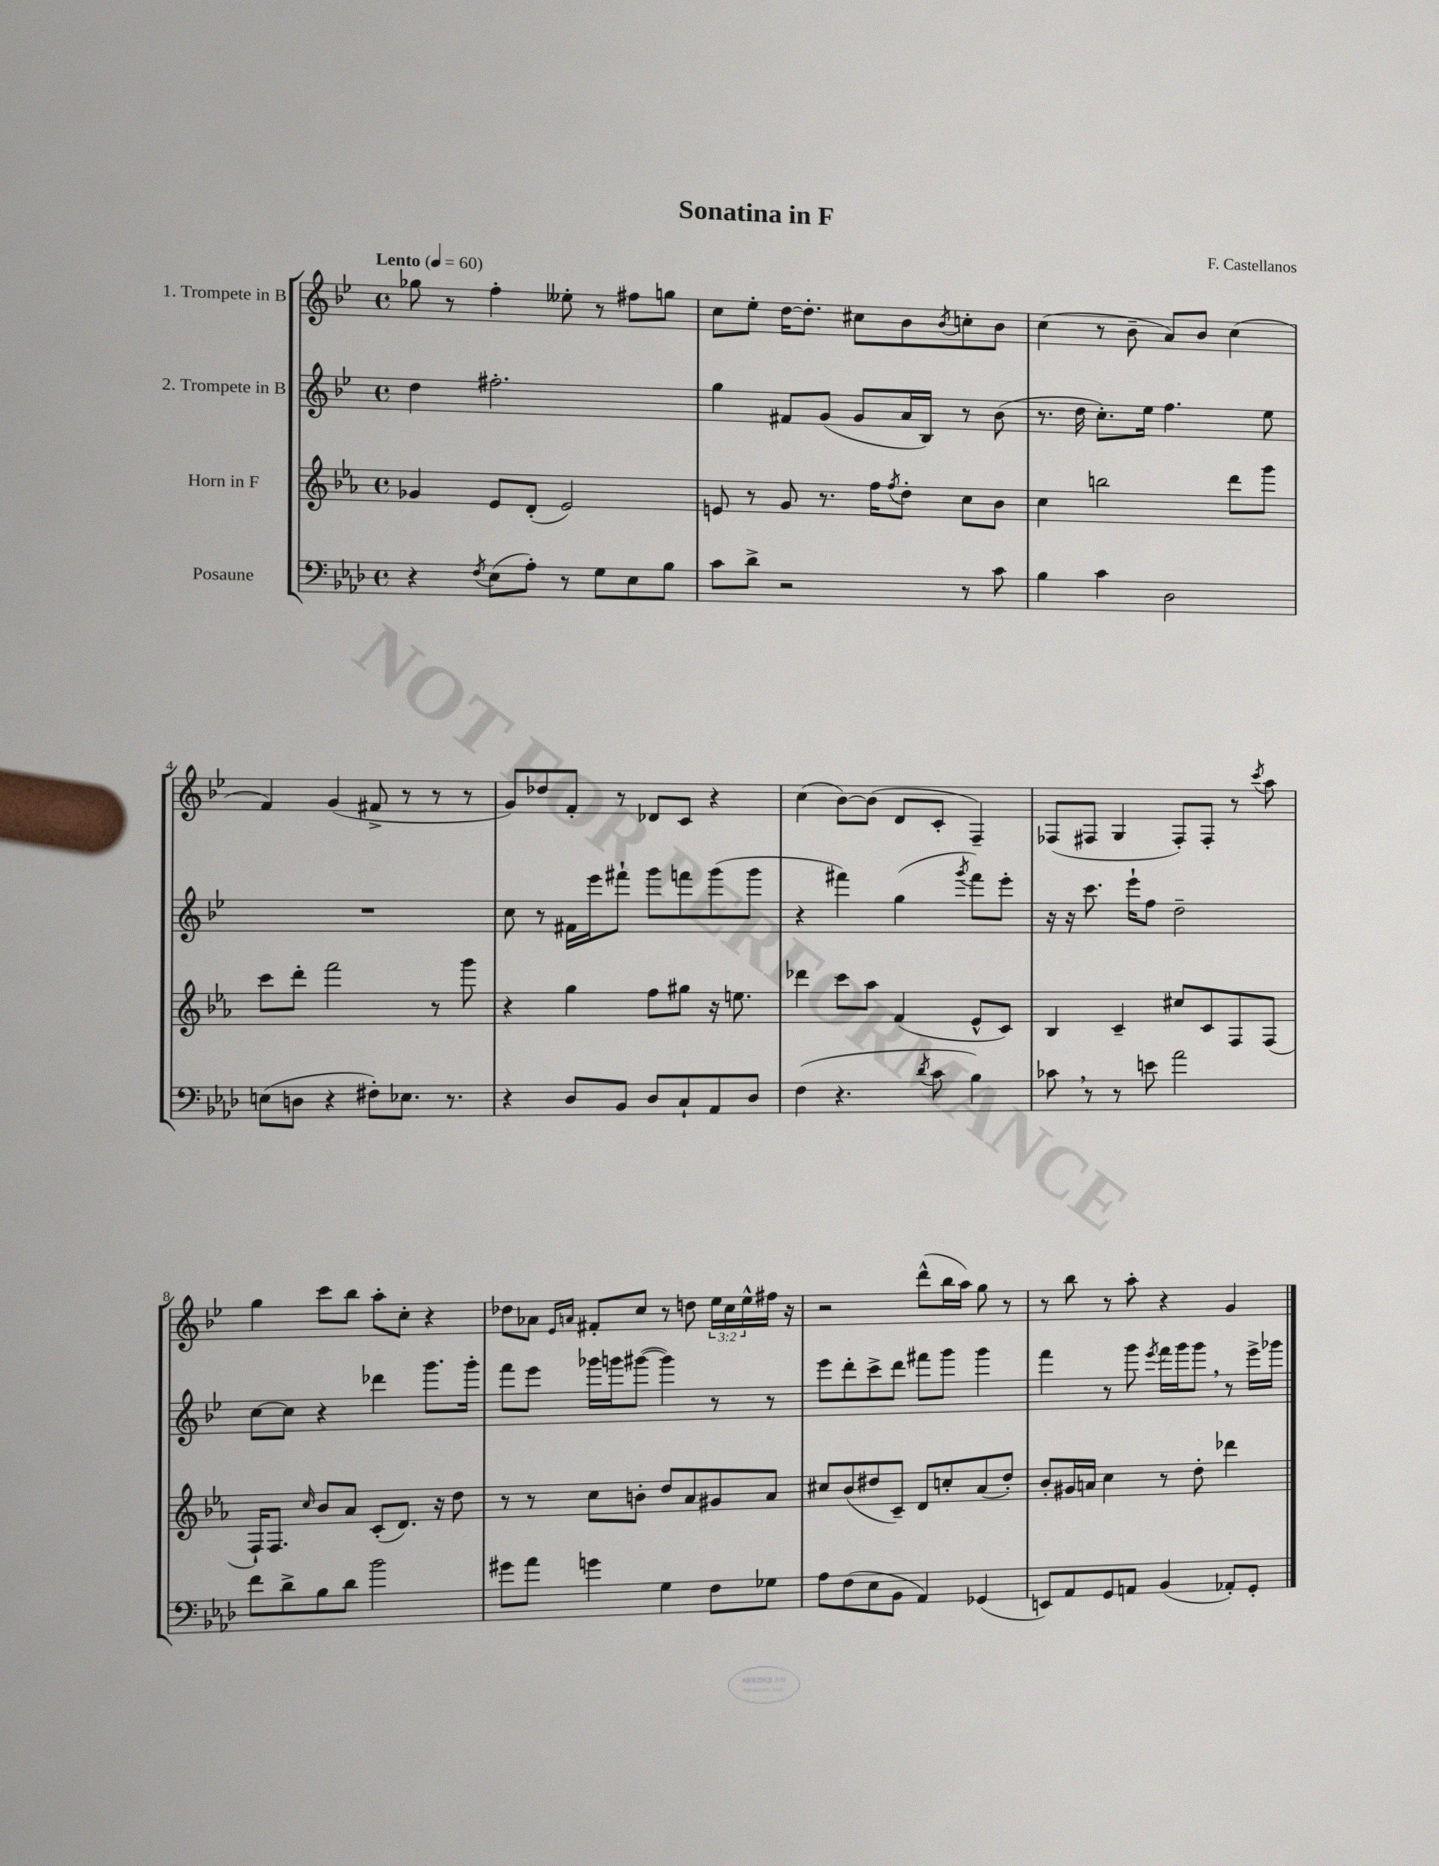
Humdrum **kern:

**kern	**kern	**kern	**kern
*part4	*part3	*part2	*part1
*staff4	*staff3	*staff2	*staff1
*I"Posaune	*I"Horn in F	*I"2. Trompete in B	*I"1. Trompete in B
*clefF4	*clefG2	*clefG2	*clefG2
*k[b-e-a-d-]	*k[b-e-a-]	*k[b-e-]	*k[b-e-]
*M4/4	*M4/4	*M4/4	*M4/4
*met(c)	*met(c)	*met(c)	*met(c)
*MM60	*MM60	*MM60	*MM60
=1	=1	=1	=1
!	!	!	!LO:TX:a:B:t=Lento
4r	4g-X/	4dd\	8gg-X\
.	.	.	8r
8qF/	.	.	.
(8E-\L	8e-/L	2.ff#X'\	4ff'\
8A-'\J)	(8d'/J	.	.
8r	2e-/)	.	8ee--X'\
8G\L	.	.	8r
8E-\	.	.	8ff#X\L
8B-\J	.	.	8ggn\J
=2	=2	=2	=2
8c\L	8en/	4gg\	8cc\L
8d-^\J	8r	.	8ee-'\J
2r	8g/	8f#X/L	[16dd\KL
.	.	.	8.dd'\J]
.	8.r	(8g/J	.
.	.	8g/L	8cc#X\L
.	16ff\KL	.	.
.	8qff/	.	.
.	8dd'\J	16a/L	8b-\
.	.	16B-/JJ)	.
.	.	.	8qb-/
8r	8cc\L	8r	8ccn'\
8c\	8b-\J	(8b-\	8b-\J
=3	=3	=3	=3
4B-\	4cc\	8.r	(4cc\
.	.	16dd\	.
4c\	2bbn\	8.cc'\L)	8r
.	.	.	8b-~\
.	.	16ee-\Jk	.
2D-\	.	4.ff\	8a/L)
.	.	.	8b-/J
.	8ddd\L	.	(4cc\
.	8ggg\J	8ee-\	.
!!LO:LB:g=z
=4	=4	=4	=4
(8En\L	8ccc\L	1r	4f/)
8Dn\J	8ddd'\J	.	.
4r	2fff\	.	(4g/
8F#X'\L)	.	.	8f#X^/
8.E-X\J	.	.	8r
.	8r	.	8r
8.r	.	.	.
.	8ggg\	.	8r
=5	=5	=5	=5
4r	4r	8cc\	8g/L)
.	.	8r	8dd-X/
8D-/L	4gg\	16f#X\LL	8f'/J
.	.	16eee-\J	.
8BB-/J	.	8fff#X`\J	8r
8D-/L	8ff\L	8ggg\L	8d-X/L
8C`/	8gg#X\J	8fffn\	8c/J
8AA-/	16r	(8ggg\	4r
.	8.een\	.	.
8D-/J	.	8ggg\J	.
=6	=6	=6	=6
(4F\	4ddd-X\	4r	(4cc\
4.r	8ccc\L	4fff#X\)	[8b-\L)
.	8aa-\J	.	(8b-\J]
.	(4f/	(4gg\	8d/L
8qd-/	.	.	.
8c\	.	.	8c'/J
.	.	8qggg/	.
4B-\)	8e-^^/L	8fff#\L)	4F~/)
.	8c/J)	8eee-'\J	.
=7	=7	=7	=7
8c-X,\	4B-/	16r	(8F-X/L
.	.	16r	.
8r	.	8.ccc\	8F#X/J
8r	4c~/	.	4G/
.	.	16eee-`\KL	.
8en\	.	8ff\J	.
2a-\	8cc#X/L	2dd~\	8F#'/L)
.	8c/	.	8F#'/J
.	8F/	.	8r
.	.	.	8qccc/
.	(8F/J	.	8aa\
!!LO:LB:g=z
=8	=8	=8	=8
8f\L	16F`/KL)	[8cc\L	4gg\
.	8.F/J	.	.
8d-^\	.	8cc\J]	.
.	16qqcc/	.	.
8B-\	8b-/L	4r	8ccc\L
8d-\J	8a-/J	.	8bb-\J
2b-\	(8c'/L	4ddd-X\	8aa'\L
.	8.d/J)	.	8cc'\J
.	.	8.ggg\L	4r
.	16r	.	.
.	8dd\	.	.
.	.	16ggg'\Jk	.
=9	=9	=9	=9
8g#X\L	8r	8fff\L	8dd-X\L
8a-\J	8r	8eee-\J	8a-X\J
.	.	.	16qqe-/LL
.	.	.	16qqan/JJ
4gn\	8cc\L	16ggg-X\LL	8f#X'/L
.	.	16gggn\J	.
.	8bn'\J	([8ggg#X\J	8cc/J
4G\	8dd/L	4ggg#\])	8r
.	8a-/	.	8ddn\
8F\L	8g#X/	8r	24ee-\LL
.	.	.	24cc\
.	.	.	24ee-^^\
8G-X\J	8a-/J	8r	16ff#X\JJ
.	.	.	16r
=10	=10	=10	=10
8A-\L	8cc#X/L	8eee-\L	2r
(8F\	(8b-/	8ddd'\	.
8E-\	8dd#X/	8ccc^\	.
8BB-\J	8c~/J)	8ddd\J	.
4AA-/)	8d/L	8fff#X\L	(8ddd^^\L
.	8ccn'/	8ggg\J	16bb-\L
.	.	.	16aa\JJ)
(4GG-X/	(8a-/	4ggg\	8gg\
.	8dd#'/J)	.	8r
=11	=11	=11	=11
8EEn/L)	8b-'/L	4fff\	8r
8AA-/	16g#X/L	.	8bb-\
.	16an/JJ	.	.
8GG/	4cc\	8r	8r
8AAn/J	.	8ggg\	8aa'\
.	.	8qeee-/	.
(4BB-/	8r	16fff\LL	4r
.	.	16ggg\J	.
.	8dd'\	8ggg,\J	.
8AA-X'/L)	4ddd-X\	8r	4g/
8GG'/J	.	16eee-^\LL	.
.	.	16ggg-X\JJ	.
==	==	==	==
*-	*-	*-	*-
